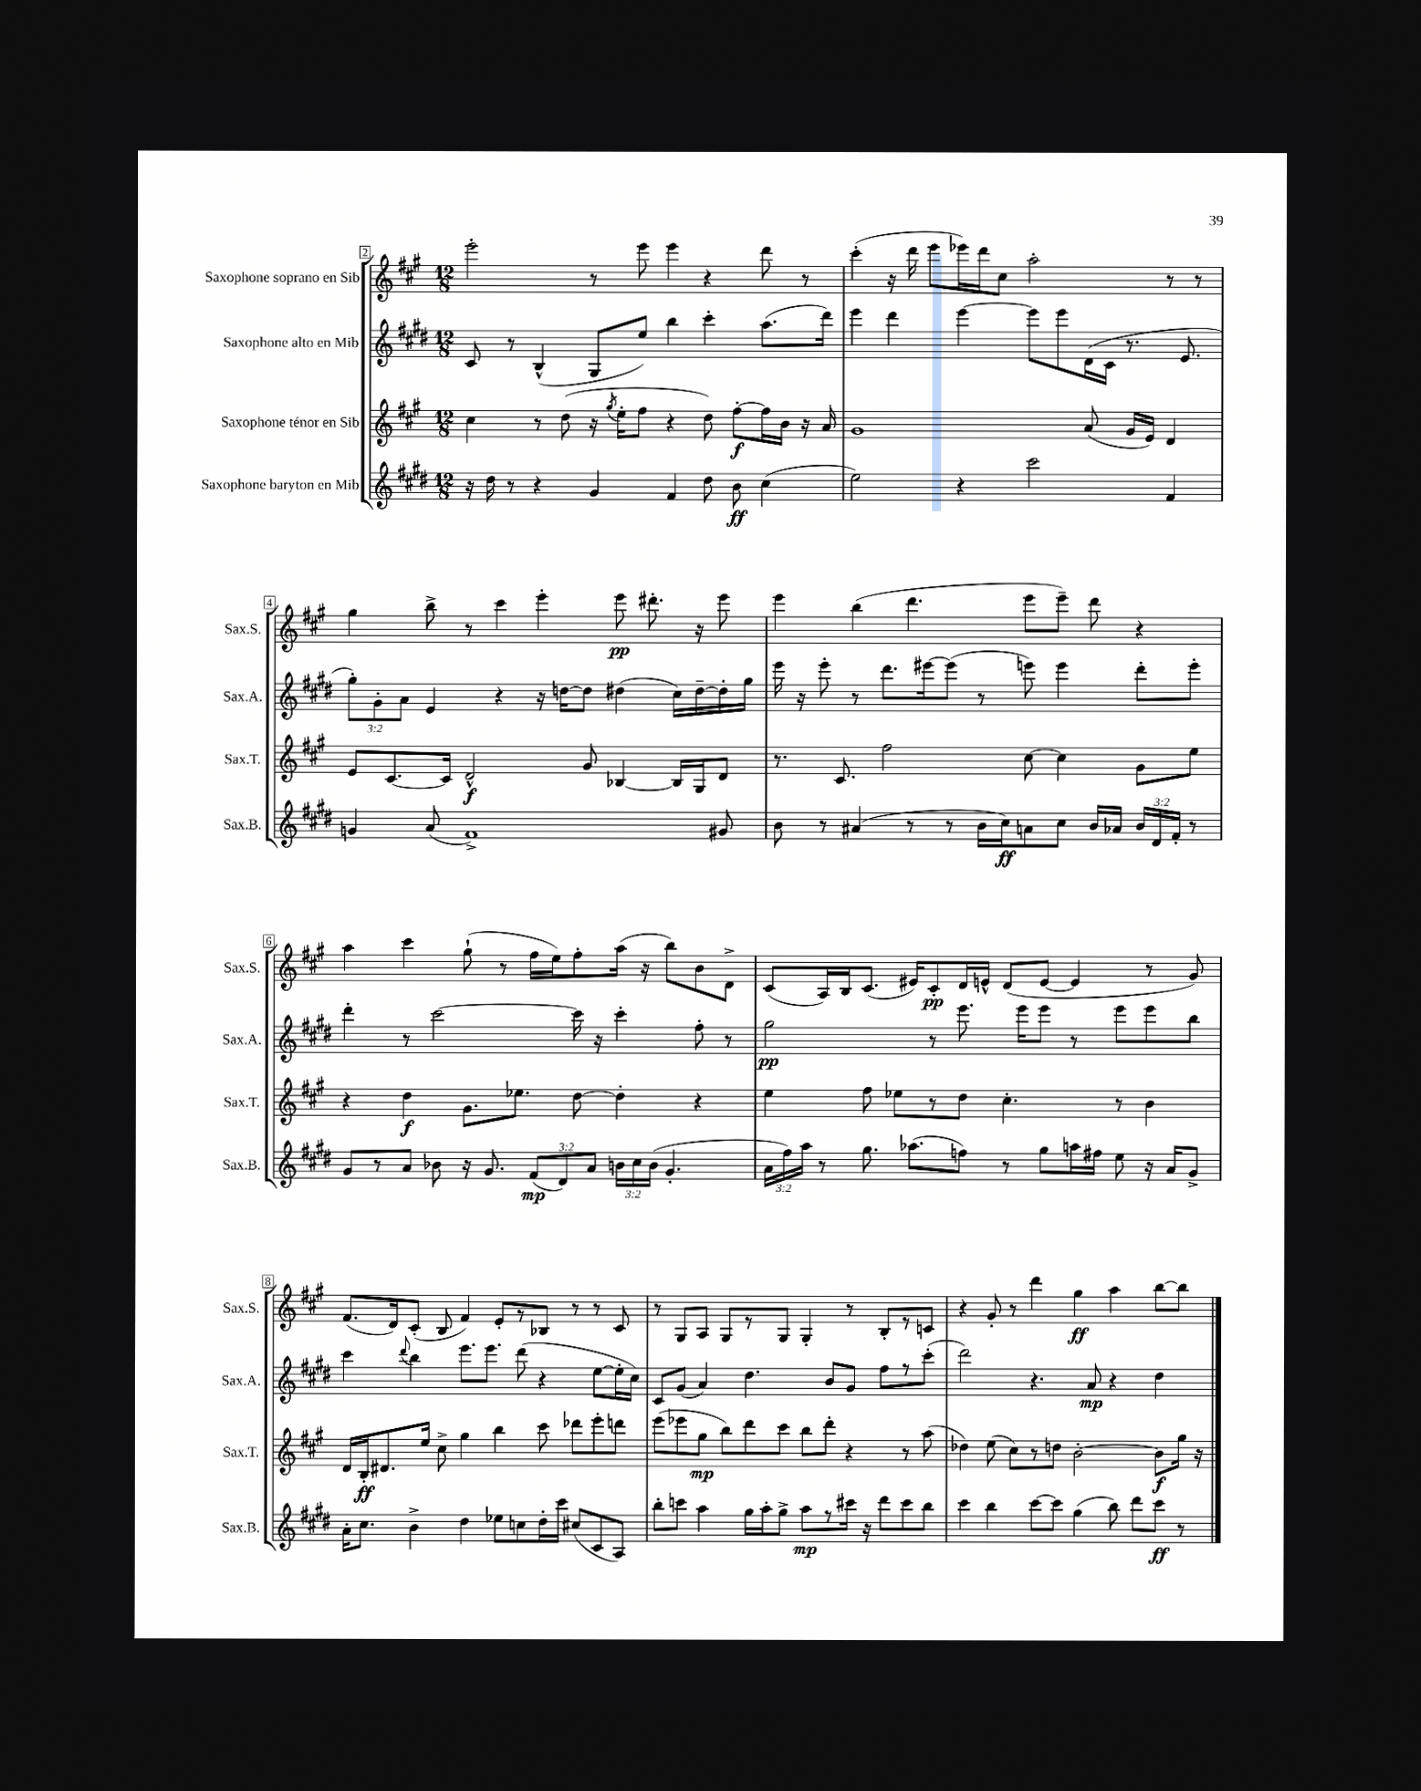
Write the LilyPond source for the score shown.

<<
\new StaffGroup <<
\new Staff = "s0" \with { instrumentName = "Saxophone soprano en Sib" shortInstrumentName = "Sax.S." } {
    \clef treble \key a \major \numericTimeSignature \time 12/8
    \autoBeamOff e'''2-. r8 e'''8 e'''4 r4 d'''8 r8 |
    cis'''4-.( r16 d'''16 e'''8[ ees'''16) d'''16 cis''8] a''2-. r8 r8 |
    gis''4 b''8-> r8 cis'''4 e'''4-. e'''8\pp dis'''8.-. r16 e'''8 |
    e'''4 b''4( d'''4. e'''8[ e'''8]--) d'''8 r4 |
    a''4 cis'''4 gis''8-!( r8 fis''16[ e''16) fis''8-. a''16]( r16 b''8[) b'8 d'8]-> |
    cis'8[( a16) b16 cis'8.]( eis'16[) cis'8-.\pp d'16 e'16]-^ d'8[( e'8]~ e'4 r8 gis'8) |
    fis'8.[( d'16) cis'8]-.( b8 fis'4) e'8[-. r8 bes8] r8 r8 cis'8 |
    r8 gis8[ a8] gis8[ r8 gis8] gis4-. r8 b8[-. r8 c'8] |
    r4 gis'8-. r8 d'''4 gis''4\ff a''4 b''8[~ b''8] \bar "|." |
}
\new Staff = "s1" \with { instrumentName = "Saxophone alto en Mib" shortInstrumentName = "Sax.A." } {
    \clef treble \key e \major \numericTimeSignature \time 12/8 \override Staff.TupletNumber.text = #tuplet-number::calc-fraction-text
    \autoBeamOff cis'8 r8 b4-^( gis8[ e''8]) b''4 cis'''4-. a''8.[( dis'''16]) |
    e'''4 dis'''4 e'''4~ e'''8[ e'''8 dis'16( cis'16] r8. e'8. |
    \tuplet 3/2 { gis''8[-.) gis'8-. a'8] } e'4 r4 r16 d''16[~ d''8] dis''4( cis''16[) dis''16~-- dis''16-. gis''16] |
    e'''16 r16 e'''8-. r8 dis'''8.[ eis'''16~ eis'''8]( r8 e'''8) e'''4 dis'''8[-. e'''8]-. |
    dis'''4-. r8 cis'''2~ cis'''16 r16 cis'''4-. fis''8-. r8 |
    gis''2\pp r8 e'''8. e'''16[ e'''8] r8 e'''8[ e'''8 b''8] |
    cis'''4 \appoggiatura { dis'''8 } b''4 e'''8.[ e'''8.] dis'''8( r4 e''8[~ e''16-. cis''16]) |
    cis'8[ gis'8]( a'4) dis''4. b'8[ gis'8] fis''8[ r8 cis'''8]-.( |
    dis'''2) r4. a'8\mp r4 dis''4 \bar "|." |
}
\new Staff = "s2" \with { instrumentName = "Saxophone ténor en Sib" shortInstrumentName = "Sax.T." } {
    \clef treble \key a \major \numericTimeSignature \time 12/8
    \autoBeamOff cis''4 r8 d''8( r16 \acciaccatura { gis''8 } e''16[-. fis''8] r4 d''8) fis''8[~-.\f fis''16 b'16] r16 a'16 |
    gis'1 a'8( gis'16[ e'16]) d'4 |
    e'8[ cis'8.~ cis'16] d'2-^\f gis'8 bes4~ bes16[ gis16 d'8] |
    r8. cis'8. fis''2 cis''8~ cis''4 gis'8[ e''8] |
    r4 d''4\f gis'8.[ ees''8.] d''8~ d''4-. r4 |
    e''4 fis''8 ees''8[ r8 d''8] cis''4.-. r8 b'4 |
    d'16[ b16-.\ff dis'8. e''16] cis''8-> gis''4 b''4 cis'''8 des'''8[ e'''8-. d'''8] |
    e'''8[( ees'''8 gis''8]\mp b''8[) d'''8 cis'''8] b''8[ d'''8]-. r4 r8 a''8( |
    des''4) e''8( cis''8[) r8 d''8] b'2~-. b'8[\f gis''16] r16 \bar "|." |
}
\new Staff = "s3" \with { instrumentName = "Saxophone baryton en Mib" shortInstrumentName = "Sax.B." } {
    \clef treble \key e \major \numericTimeSignature \time 12/8 \override Staff.TupletNumber.text = #tuplet-number::calc-fraction-text
    \autoBeamOff r16 dis''16 r8 r4 gis'4 fis'4 dis''8 b'8\ff cis''4( |
    e''2) r4 cis'''2 fis'4 |
    g'4 a'8( fis'1->) gis'8 |
    b'8 r8 ais'4( r8 r8 b'16[ cis''16\ff) a'8 cis''8] b'16[ aes'16] \tuplet 3/2 { b'16[ dis'16 fis'16]-. } r8 |
    gis'8[ r8 a'8] bes'8 r16 gis'8. \tuplet 3/2 { fis'8[\mp( dis'8) a'8] } \tuplet 3/2 { b'16[ cis''16 b'16]( } gis'4.-. |
    \tuplet 3/2 { a'16[ fis''16) a''16] } r8 gis''8. aes''8.[( f''8]) r8 gis''8[ a''16 fis''16] e''8 r16 a'16[ gis'8]-> |
    a'16[-. cis''8.] b'4-> dis''4 ees''8[ c''8 dis''16-. cis'''16] cis''8[( cis'8 a8]) |
    b''8[-. c'''8] a''4 gis''16[ a''16-. gis''8]-> a''8[\mp r8 cis'''16] r16 dis'''8[ cis'''8 b''8] |
    cis'''4 b''4 cis'''8[~ cis'''8] gis''4( b''8) dis'''8[ cis'''8]\ff r8 \bar "|." |
}
>>
>>
\layout { \context { \Score currentBarNumber = #2 \override BarNumber.stencil = #(make-stencil-boxer 0.1 0.3 ly:text-interface::print) } }
